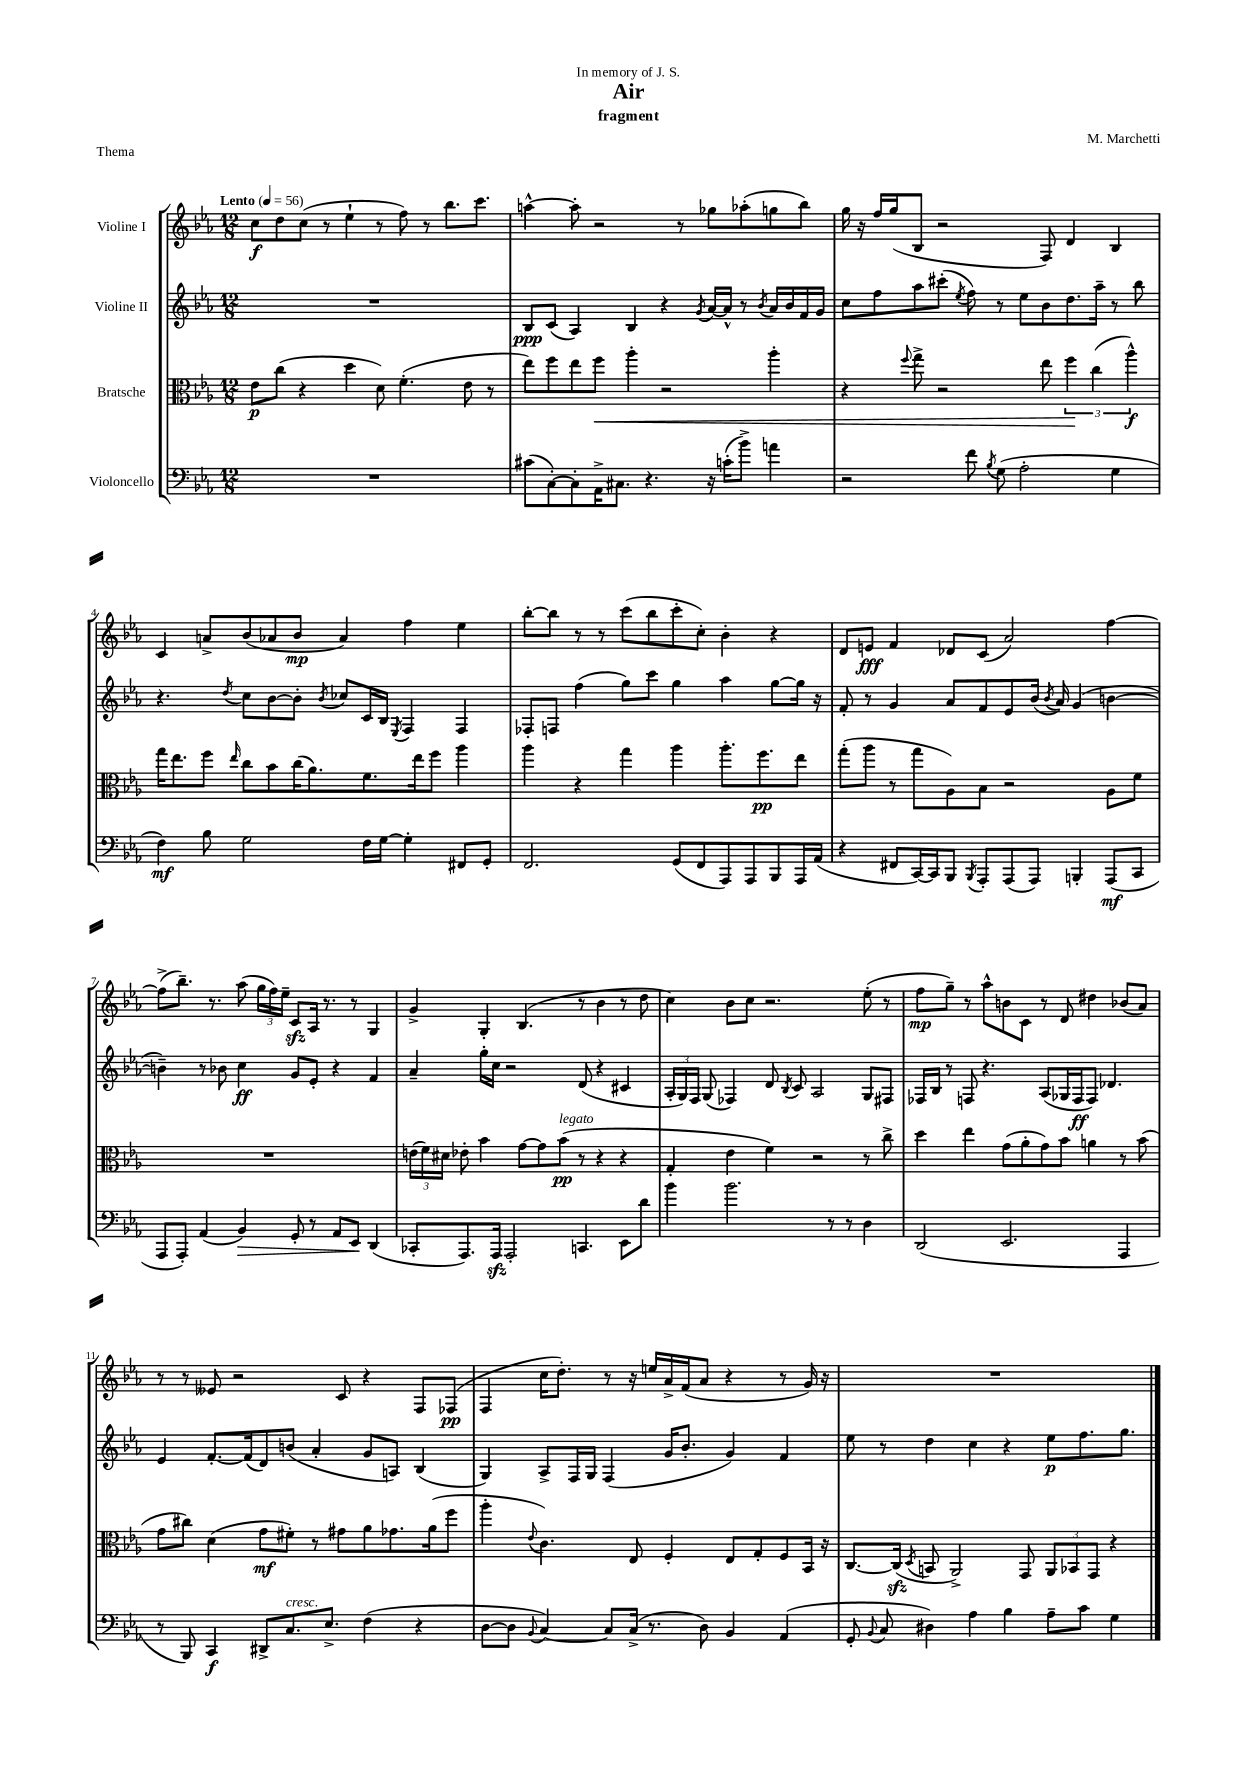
\header { title = "Air" composer = "M. Marchetti" subtitle = "fragment" dedication = "In memory of J. S." piece = "Thema" }
<<
\new StaffGroup <<
\new Staff = "s0" \with { instrumentName = "Violine I" } {
    \clef treble \key ees \major \numericTimeSignature \time 12/8 \tempo "Lento" 4 = 56
    \autoBeamOff c''8[\f d''8 c''8]( r8 ees''4-! r8 f''8) r8 bes''8.[ c'''8.] |
    a''4~-^ a''8-. r2 r8 ges''8[ aes''8-.( g''8 bes''8]) |
    g''16 r16 f''16[ g''16( bes8] r2 f8) d'4 bes4 |
    c'4 a'8[-> bes'8( aes'8 bes'8]\mp aes'4) f''4 ees''4 |
    bes''8[~-. bes''8] r8 r8 c'''8[( bes''8 c'''8-. c''8]-.) bes'4-. r4 |
    d'8[ e'8]\fff f'4 des'8[ c'8]( aes'2) f''4~ |
    f''8[->( bes''8.]--) r8. aes''8( \tuplet 3/2 { g''16[ f''16) ees''16]-- } c'8[\sfz aes16] r8. r8 g4 |
    g'4-> g4-. bes4.( r8 bes'4 r8 d''8 |
    c''4) bes'8[ c''8] r2. ees''8-.( r8 |
    f''8[\mp g''8]--) r8 aes''8[-^ b'8 c'8] r8 d'8 dis''4 bes'8[( aes'8]) |
    r8 r8 eeses'8 r2 c'8 r4 f8[ fes8]\pp( |
    f4 c''16[ d''8.]-.) r8 r16 e''16[ aes'16-> f'16( aes'8] r4 r8 g'16) r16 |
    R1. \bar "|." |
}
\new Staff = "s1" \with { instrumentName = "Violine II" } {
    \clef treble \key ees \major \numericTimeSignature \time 12/8
    \autoBeamOff R1. |
    bes8[\ppp c'8]( aes4) bes4 r4 \acciaccatura { g'8 } aes'16[~ aes'16]-^ r8 \acciaccatura { bes'8 } aes'16[ bes'16 f'16 g'16] |
    c''8[ f''8 aes''8 cis'''8]-.( \acciaccatura { ees''8 } f''8) r8 ees''8[ bes'8 d''8. aes''16]-- r8 bes''8 |
    r4. \acciaccatura { d''8 } c''8[ bes'8~ bes'8]-. \acciaccatura { bes'8 } ces''8[ c'16 bes16] \acciaccatura { ees8 } f4 f4 |
    fes8[-. f8] f''4( g''8[) c'''8] g''4 aes''4 g''8[~ g''16] r16 |
    f'8-. r8 g'4 aes'8[ f'8 ees'8 bes'16]( \acciaccatura { bes'8 } aes'16) g'4( b'4~ |
    b'4--) r8 bes'8 c''4\ff g'8[ ees'8]-. r4 f'4 |
    aes'4-- g''16[-. c''16] r2 d'8( r4 cis'4 |
    \tuplet 3/2 { aes16[-. g16) f16] } g8( fes4) d'8 \acciaccatura { bes8 } c'8 aes2 g8[ fis8] |
    fes16[ bes16] r8 f8 r4. aes8[( ges16 f16\ff f8]) des'4. |
    ees'4 f'8.[~-. f'16( d'8) b'8]( aes'4-. g'8[ a8]) bes4( |
    g4) aes8[-> f16 g16] f4( g'16[ bes'8.]-. g'4) f'4 |
    ees''8 r8 d''4 c''4 r4 ees''8[\p f''8. g''8.] \bar "|." |
}
\new Staff = "s2" \with { instrumentName = "Bratsche" } {
    \clef alto \key ees \major \numericTimeSignature \time 12/8
    \autoBeamOff ees'8[\p c''8]( r4 d''4 d'8) f'4.-.( ees'8 r8 |
    ees''8[) f''8 ees''8 f''8]\< aes''4-. r2 aes''4-. |
    r4 \appoggiatura { f''8 } g''8-> r2 ees''8 \tuplet 3/2 { f''4\! c''4( aes''4-^\f) } |
    g''16[ ees''8. f''8] \grace { ees''16 } c''8[ bes'8 c''16( aes'8.) f'8. ees''16 f''8] aes''4 |
    aes''4 r4 g''4 aes''4 aes''8.[-. f''8.\pp ees''8] |
    g''8[-.( aes''8] r8 g''8[ aes8) bes8] r2 aes8[ f'8] |
    R1. |
    \tuplet 3/2 { e'16[( f'16) dis'16] } ees'8-. bes'4 g'8[~ g'8 bes'8]\pp^\markup { \italic "legato" }( r8 r4 r4 |
    g4-. ees'4 f'4) r2 r8 c''8-> |
    d''4 ees''4 g'8[( aes'8-. g'8) bes'8] a'4 r8 bes'8( |
    g'8[ cis''8]) d'4( g'8[\mf fis'8]-.) r8 gis'8[ aes'8 ges'8. aes'16( f''8] |
    aes''4-. \appoggiatura { ees'8 } c'4.) ees8 f4-. ees8[ g8-. f8 bes,16] r16 |
    c8.[~ c16]\sfz( \acciaccatura { d8 } b,8 aes,2->) g,8 \tuplet 3/2 { aes,8[ bes,8 g,8] } r4 \bar "|." |
}
\new Staff = "s3" \with { instrumentName = "Violoncello" } {
    \clef bass \key ees \major \numericTimeSignature \time 12/8
    \autoBeamOff R1. |
    cis'8[( c8~-.) c8-. aes,16-> cis8.] r4. r16 c'16[-.( bes'8]->) a'4 |
    r2 f'8 \acciaccatura { bes8 } g8( aes2-. g4 |
    f4\mf) bes8 g2 f16[ g16]~ g4-. fis,8[ g,8]-. |
    f,2. g,8[( f,8 aes,,8) aes,,8 bes,,8 aes,,16 aes,16]( |
    r4 fis,8[ c,16~) c,16 bes,,8] \acciaccatura { bes,,8 } aes,,8[-. aes,,8( aes,,8]) b,,4-. aes,,8[\mf( c,8] |
    aes,,8[ aes,,8]-.) aes,4( bes,4\>) g,8-. r8 aes,8[ ees,8]\! d,4( |
    ces,8[-. aes,,8.) aes,,16]\sfz aes,,2-. c,4. ees,8[ d'8] |
    bes'4 bes'2. r8 r8 d4 |
    d,2( ees,2. aes,,4 |
    r8 bes,,8) c,4\f dis,8[-> c8.^\markup { \italic "cresc." } ees8.]-> f4( r4 |
    d8[~ d8] \appoggiatura { bes,8 } c4~) c8[ c16]->( r8. d8) bes,4 aes,4( |
    g,8-. \appoggiatura { bes,8 } c8 dis4) aes4 bes4 aes8[-- c'8] g4 \bar "|." |
}
>>
>>
